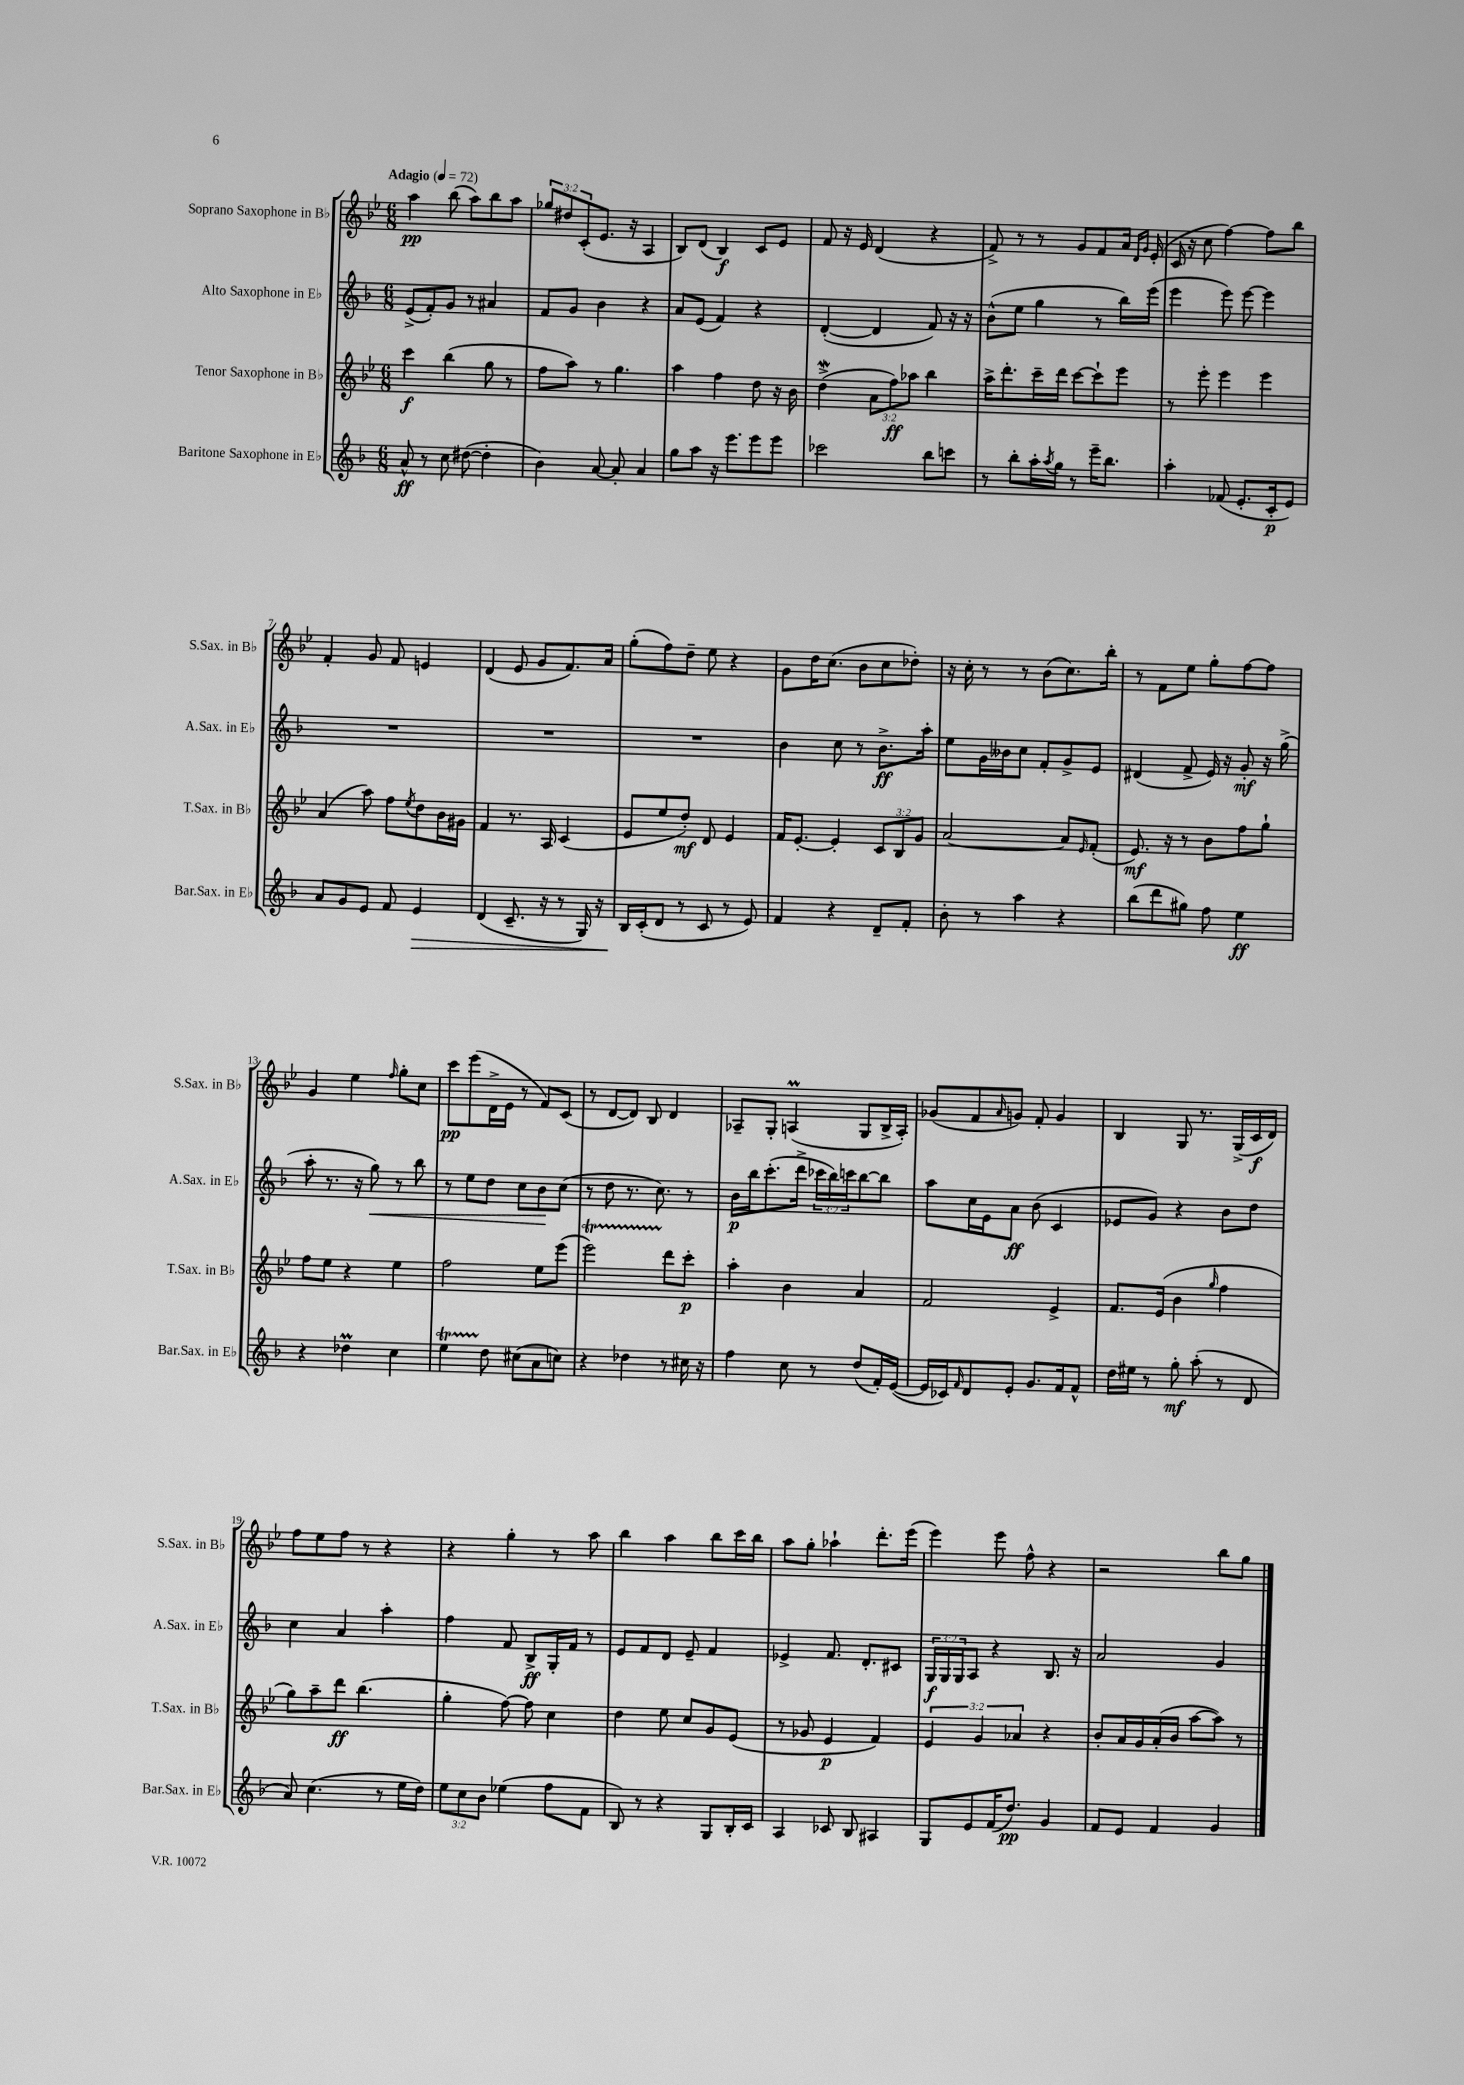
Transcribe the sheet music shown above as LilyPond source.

<<
\new StaffGroup <<
\new Staff = "s0" \with { instrumentName = "Soprano Saxophone in Bb" shortInstrumentName = "S.Sax. in Bb" } {
    \clef treble \key bes \major \numericTimeSignature \time 6/8 \override Staff.TupletNumber.text = #tuplet-number::calc-fraction-text \tempo "Adagio" 4 = 72
    a''4\pp bes''8( a''8) bes''8 a''8 |
    \tuplet 3/2 { ges''8 dis''8 c'8-.( } ees'8. r16 a4 |
    bes8) d'8( bes4\f) c'8 ees'8 |
    f'8 r16 ees'16 d'4( r4 |
    f'8->) r8 r8 g'8 f'8 a'16 \grace { d'16 g'16 } ees'16-.( |
    c'16 r16 c''8 f''4~) f''8 bes''8 |
    f'4-. g'8 f'8 e'4 |
    d'4( ees'8 g'8 f'8.) a'16 |
    g''8-.( f''8) d''8-- ees''8 r4 |
    g'8 d''16 c''8.( bes'8 c''8 des''8-.) |
    r16 c''16-. r8 r8 bes'8( c''8.) bes''16-. |
    r8 f'8 ees''8 g''8-. f''8~ f''8 |
    g'4 ees''4 \grace { f''16 } g''8-. c''8 |
    c'''8\pp ees'''8( d'16-> ees'16 r8 f'8) c'8( |
    r8 d'8~ d'8) bes8 d'4 |
    aes8-- g8-. a4\prall( g8 bes16-> a16-.) |
    ges'8( f'8 \grace { a'16 } g'8) f'8-. g'4 |
    bes4 g8 r8. g16->( c'16\f d'16) |
    f''8 ees''8 f''8 r8 r4 |
    r4 g''4-. r8 a''8 |
    bes''4 a''4 bes''8 c'''16 bes''16 |
    a''8 g''8-. aes''4-! d'''8.-. ees'''16( |
    ees'''4) ees'''8 f''8-^ r4 |
    r2 bes''8 g''8 \bar "|." |
}
\new Staff = "s1" \with { instrumentName = "Alto Saxophone in Eb" shortInstrumentName = "A.Sax. in Eb" } {
    \clef treble \key f \major \numericTimeSignature \time 6/8 \override Staff.TupletNumber.text = #tuplet-number::calc-fraction-text
    e'8->( f'8-.) g'8 r8 ais'4 |
    f'8 g'8 bes'4 r4 |
    a'8 e'8( f'4) r4 |
    d'4~-.( d'4 f'8) r16 r16 |
    bes'8-^( e''8 g''4 r8 bes''16) e'''16( |
    e'''4 e'''8) e'''8~ e'''4 |
    R2. |
    R2. |
    R2. |
    bes'4 c''8 r8 bes'8.->\ff a''16-. |
    e''8 g'16 beses'16 c''8 f'8-. g'8-> e'8 |
    dis'4( f'8-> e'16) r16 g'8-.\mf r16 g''16->( |
    a''8-. r8. r16 g''8\<) r8 bes''8 |
    r8 e''8 d''8 c''8 bes'8\! c''8( |
    r8 d''8 r8. c''8.) r8 |
    bes'16\p bes''16 c'''8.-.( d'''16-> \tuplet 3/2 { ces'''16 bes''16) c'''16 } bes''8~ bes''8 |
    a''8 c''16 e'16 a'8\ff bes'8( c'4 |
    ees'8 g'8) r4 bes'8 d''8 |
    c''4 a'4 a''4-. |
    f''4 f'8 bes8->\ff g16-. f'16 r8 |
    e'8 f'8 d'8 e'8-- f'4 |
    ees'4-> f'8. d'8.-. cis'8 |
    \tuplet 3/2 { g16\f g16 g16 } a8 r4 bes8. r16 |
    a'2 g'4 \bar "|." |
}
\new Staff = "s2" \with { instrumentName = "Tenor Saxophone in Bb" shortInstrumentName = "T.Sax. in Bb" } {
    \clef treble \key bes \major \numericTimeSignature \time 6/8 \override Staff.TupletNumber.text = #tuplet-number::calc-fraction-text
    c'''4\f bes''4( g''8 r8 |
    f''8 a''8) r8 g''4. |
    a''4 f''4 d''8 r16 bes'16 |
    d''4->\mordent( \tuplet 3/2 { a'8 f''8\ff) aes''8 } bes''4 |
    a''16-> d'''8.-. c'''16-- d'''16 c'''8~ c'''8-! ees'''8 |
    r8 ees'''8-. ees'''4 ees'''4 |
    a'4( a''8) f''8 \acciaccatura { ees''8 } d''8 bes'16 gis'16 |
    f'4 r8. a16 c'4( |
    ees'8 ees''8 d''8-.\mf) d'8 ees'4 |
    f'16 ees'8.~-. ees'4-. \tuplet 3/2 { c'8 bes8 g'8 } |
    a'2~ a'8 \grace { ees'16 } f'8-.( |
    ees'8.\mf) r16 r8 bes'8 f''8 g''8-! |
    f''8 ees''8 r4 ees''4 |
    f''2 ees''8 ees'''8( |
    ees'''2\startTrillSpan) d'''8\stopTrillSpan c'''8-.\p |
    a''4-. bes'4 a'4 |
    f'2 ees'4-> |
    f'8. ees'16( bes'4 \grace { g''16 } f''4 |
    g''8) a''8-- d'''8\ff bes''4.( |
    g''4-. f''8~) f''8 c''4 |
    d''4 ees''8 c''8 g'8 ees'8( |
    r8 ges'8 ees'4\p f'4) |
    \tuplet 3/2 { ees'4 g'4 aes'4 } r4 |
    bes'8-. a'16 g'16 a'16-.( bes'16 a''8~ a''8) r8 \bar "|." |
}
\new Staff = "s3" \with { instrumentName = "Baritone Saxophone in Eb" shortInstrumentName = "Bar.Sax. in Eb" } {
    \clef treble \key f \major \numericTimeSignature \time 6/8 \override Staff.TupletNumber.text = #tuplet-number::calc-fraction-text
    a'8-^\ff r8 c''8 dis''8~( dis''4-. |
    bes'4) a'8~ a'8-. a'4 |
    g''8 a''8 r16 e'''8. e'''8 e'''8 |
    ces'''2 bes''8 c'''8 |
    r8 bes''8-. a''16-. \acciaccatura { a''8 } g''16 r8 e'''16-- bes''8. |
    a''4-. fes'8( e'8.-. c'16-.\p e'8) |
    a'8 g'8 e'8 f'8 e'4\> |
    d'4( c'8.-- r16 r8 g16) r16 |
    bes16\! c'16-.( d'8 r8 c'8 r8 e'8) |
    f'4 r4 d'8-- f'8-. |
    bes'8-. r8 a''4 r4 |
    bes''8( d'''8 gis''8) f''8 e''4\ff |
    r4 des''4\prall c''4 |
    e''4\startTrillSpan d''8\stopTrillSpan cis''8( a'8 c''8) |
    r4 des''4 r8 cis''16 r16 |
    f''4 c''8 r8 d''8( f'16-.) e'16~( |
    e'16 ces'16) \grace { f'16 } d'8 e'8-. g'8. f'16 f'8-^ |
    d''16 eis''16 r8 g''8-.\mf a''8-.( r8 d'8 |
    a'8) c''4.( r8 e''16 d''16) |
    \tuplet 3/2 { e''8 c''8 bes'8 } ees''4( f''8 f'8 |
    bes8) r8 r4 g8 bes16-. c'16 |
    a4 ces'8 bes8 ais4 |
    g8 e'8 f'16( d''8.\pp) g'4 |
    f'8 e'8 f'4 g'4 \bar "|." |
}
>>
>>
